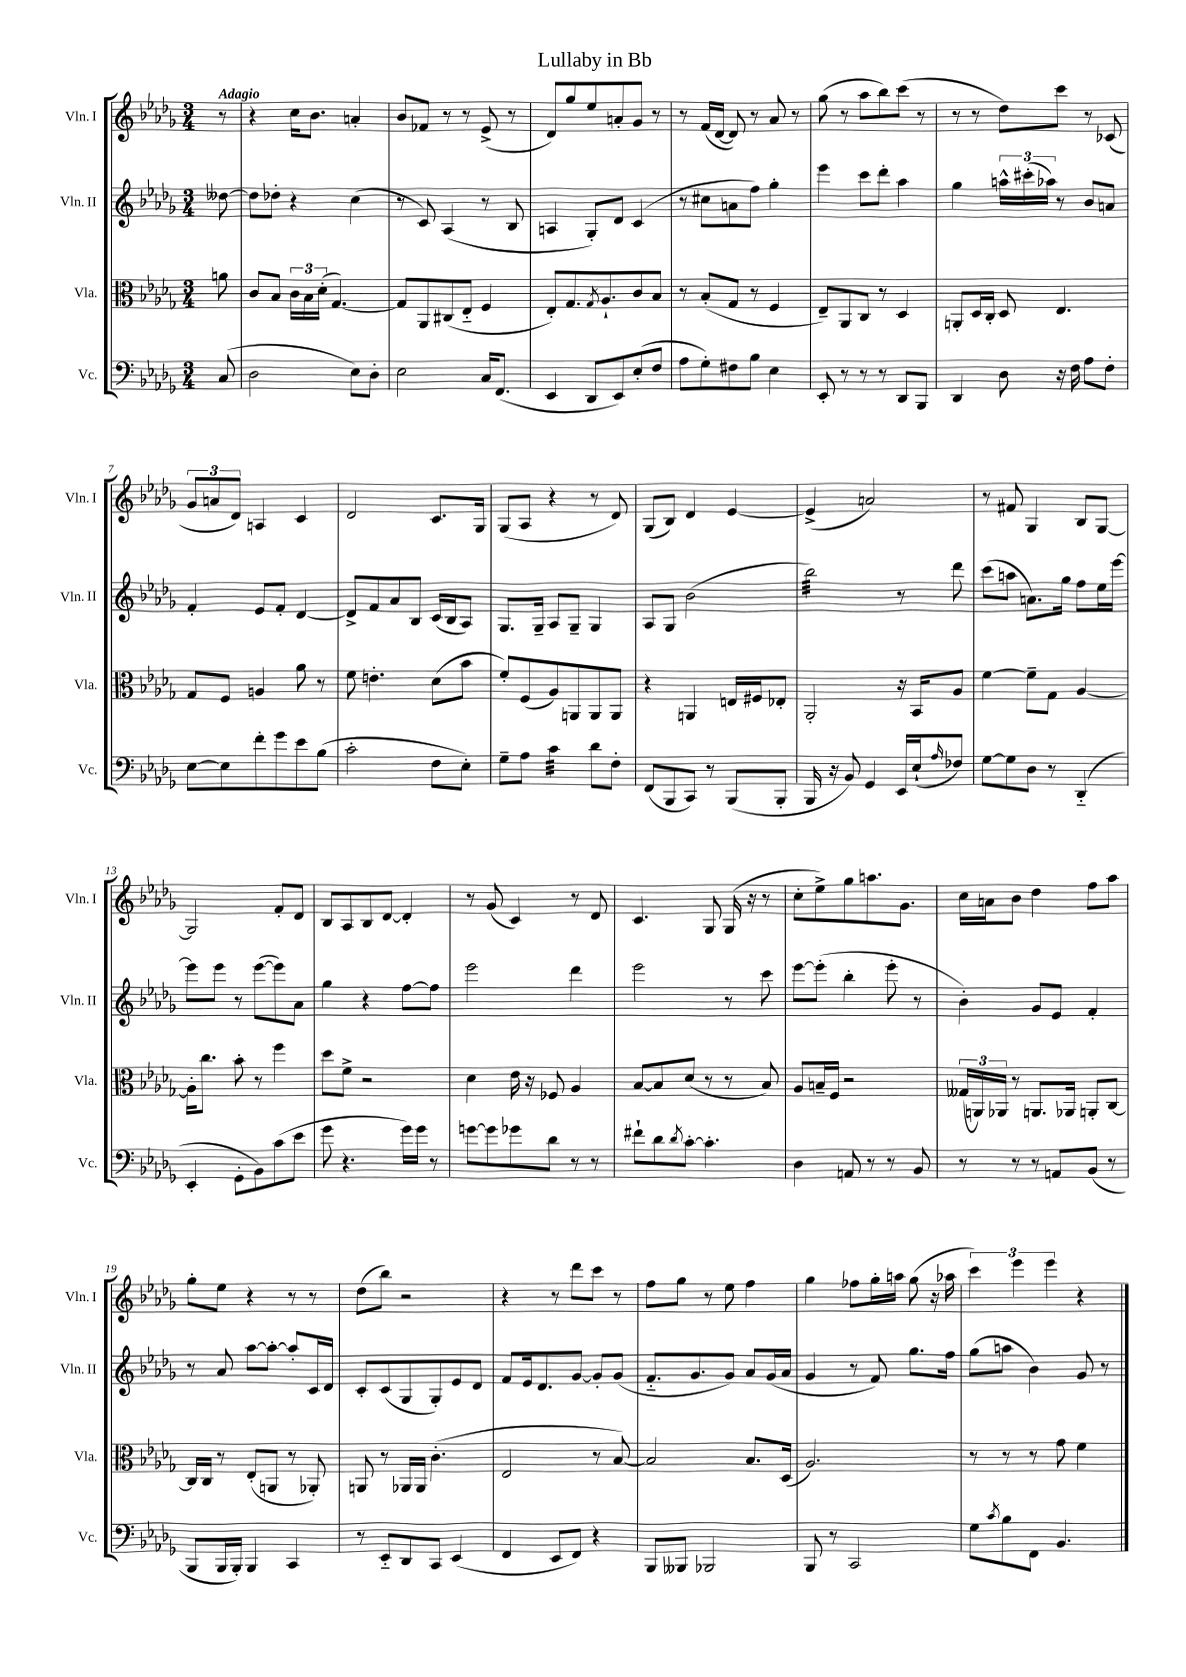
\header { title = "Lullaby in Bb" }
<<
\new StaffGroup <<
\new Staff = "s0" \with { instrumentName = "Vln. I" shortInstrumentName = "Vln. I" } {
    \clef treble \key des \major \numericTimeSignature \time 3/4 \partial 8 \tempo "Adagio"
    r8 |
    r4 c''16 bes'8. a'4-. |
    bes'8 fes'8 r8 r8 ees'8->( r8 |
    des'8) ges''8 ees''8 a'8-. ges'8 r8 |
    r8 f'16( des'16~ des'8) r8 aes'8 r8 |
    ges''8( r8 aes''8 bes''8) c'''8( r8 |
    r8 r8 des''8) c'''8 r8 ces'8( |
    \tuplet 3/2 { ges'8 a'8 des'8) } a4 c'4 |
    des'2 c'8. ges16 |
    ges8( aes8 r4 r8 des'8) |
    ges8( bes8) des'4 ees'4~ |
    ees'4->( a'2) |
    r8 fis'8 ges4 bes8 ges8~ |
    ges2 f'8-. des'8 |
    bes8 aes8 bes8 des'8~ des'4-. |
    r8 ges'8( c'4) r8 des'8 |
    c'4. ges8 ges16( r16 r8 |
    c''8-. ees''8->) ges''8 a''8. ges'8. |
    c''16 a'16 bes'8 des''4 f''8 aes''8 |
    ges''8-. ees''8 r4 r8 r8 |
    des''8( bes''8) r2 |
    r4 r8 des'''8 c'''8 r8 |
    f''8 ges''8 r8 ees''8 f''4 |
    ges''4 fes''8 ges''16-. a''16 ges''8( r16 aes''16 |
    \tuplet 3/2 { c'''4) ees'''4 ees'''4 } r4 \bar "|." |
}
\new Staff = "s1" \with { instrumentName = "Vln. II" shortInstrumentName = "Vln. II" } {
    \clef treble \key des \major \numericTimeSignature \time 3/4 \partial 8
    deses''8~ |
    deses''8 des''8-. r4 c''4( |
    r8 c'8) aes4( r8 bes8 |
    a4 ges8-.) des'8 c'4( |
    r8 cis''8 a'8 f''8) ges''4-. |
    ees'''4 c'''8 des'''8-. aes''4 |
    ges''4 \tuplet 3/2 { a''16-^ cis'''16-.( aes''16) } r8 bes'8 a'8 |
    f'4-. ees'8 f'8-. des'4~ |
    des'8-> f'8 aes'8 bes8 c'16( bes16 aes8) |
    ges8. ges16-- aes8 ges8-- ges4 |
    aes8 ges8 bes'2( |
    bes''2:32) r8 des'''8 |
    c'''8( a''8 a'8.) ges''16 f''8 ees''16 ees'''16~ |
    ees'''8 ees'''8 r8 ees'''8~( ees'''8) aes'8 |
    ges''4 r4 f''8~ f''8 |
    ees'''2 des'''4 |
    ees'''2 r8 c'''8 |
    ees'''8~ ees'''8-.( bes''4-. ees'''8-. r8 |
    bes'4-.) ges'8 ees'8 f'4-. |
    r8 aes'8 aes''8~ aes''8~-. aes''8-. c'16 des'16 |
    c'8-. c'8( ges8 ges8-.) ees'8 des'8 |
    f'8 ees'16 des'8. ges'8~ ges'8-. ges'8( |
    f'8.-_ ges'8. ges'8) aes'8 ges'16( aes'16 |
    ges'4 r8 f'8) ges''8. f''16 |
    ges''8( a''8 bes'4) ges'8 r8 \bar "|." |
}
\new Staff = "s2" \with { instrumentName = "Vla." shortInstrumentName = "Vla." } {
    \clef alto \key des \major \numericTimeSignature \time 3/4 \partial 8
    a'8 |
    c'8 bes8 \tuplet 3/2 { c'16 bes16 des'16-.( } ges4.~) |
    ges8 aes,8 cis8( ees8-_ f4 |
    ees8-.) ges8. \acciaccatura { ges8 } aes8.-! c'8 bes8 |
    r8 bes8-.( ges8 r8 f4 |
    ees8--) aes,8 c8 r8 des4 |
    a,8-. des16 c16-. des8 ees4. |
    ges8 f8 a4 aes'8 r8 |
    f'8 e'4.-. des'8( bes'8 |
    f'8-.) f8( aes8) a,8 a,8 a,8 |
    r4 a,4 e16 fis16 ees8-. |
    aes,2-. r16 bes,16 aes8 |
    f'4~ f'8-- ges8 aes4~ |
    aes16-. c''8. bes'8-. r8 f''4 |
    des''8 f'8-> r2 |
    des'4 ees'16 r16 fes8 aes4 |
    bes8~ bes8 des'8( r8 r8 bes8) |
    aes8 b16-- f16 r2 |
    \tuplet 3/2 { geses16( a,16) aes,16 } r8 a,8. aes,16 a,8-. c8~ |
    c16 c16 r8 ees8-.( a,8 r8 aes,8-.) |
    a,8 r8 aes,16 aes,16 c'4.-.( |
    ees2 r8 bes8~) |
    bes2 bes8. des16( |
    aes2.) |
    r8 r8 r8 ges'8 f'4 \bar "|." |
}
\new Staff = "s3" \with { instrumentName = "Vc." shortInstrumentName = "Vc." } {
    \clef bass \key des \major \numericTimeSignature \time 3/4 \partial 8
    c8( |
    des2 ees8) des8-. |
    ees2 c16 f,8.( |
    ees,4 des,8 ees,8) ees8-.( f8 |
    aes8 ges8-.) fis8 bes8 ees4 |
    ees,8-. r8 r8 r8 des,8 bes,,8 |
    des,4 des8 r16 f16 aes8 f8-. |
    ees8~ ees8 f'8-. ges'8 ees'8 bes8( |
    c'2-. f8 ees8-.) |
    ges8-- aes8 c'4:32 des'8 f8-. |
    f,8( bes,,8 c,8) r8 bes,,8( bes,,8-. |
    bes,,16 r16 bes,8) ges,4 ees,16 ees16-!( \grace { aes16 } fes8) |
    ges8~ ges8 des8 r8 des,4-_( |
    ees,4-. ges,8-. bes,8) c'8( ees'8 |
    ges'8 r4. ges'16) ges'16 r8 |
    g'8~ g'8 ges'8 des'8 r8 r8 |
    fis'8-! des'8 \acciaccatura { des'8 } c'8~-. c'4.-. |
    des4 a,8 r8 r8 bes,8 |
    r8 r8 r8 a,8 bes,8( r8 |
    bes,,8 bes,,16 bes,,16-.) bes,,4 c,4 |
    r8 ees,8-_ des,8 c,8 ees,4( |
    f,4 ees,8 f,8) r4 |
    bes,,8 beses,,8 bes,,2 |
    bes,,8 r8 c,2 |
    ges8 \acciaccatura { c'8 } bes8 f,8 bes,4. \bar "|." |
}
>>
>>
